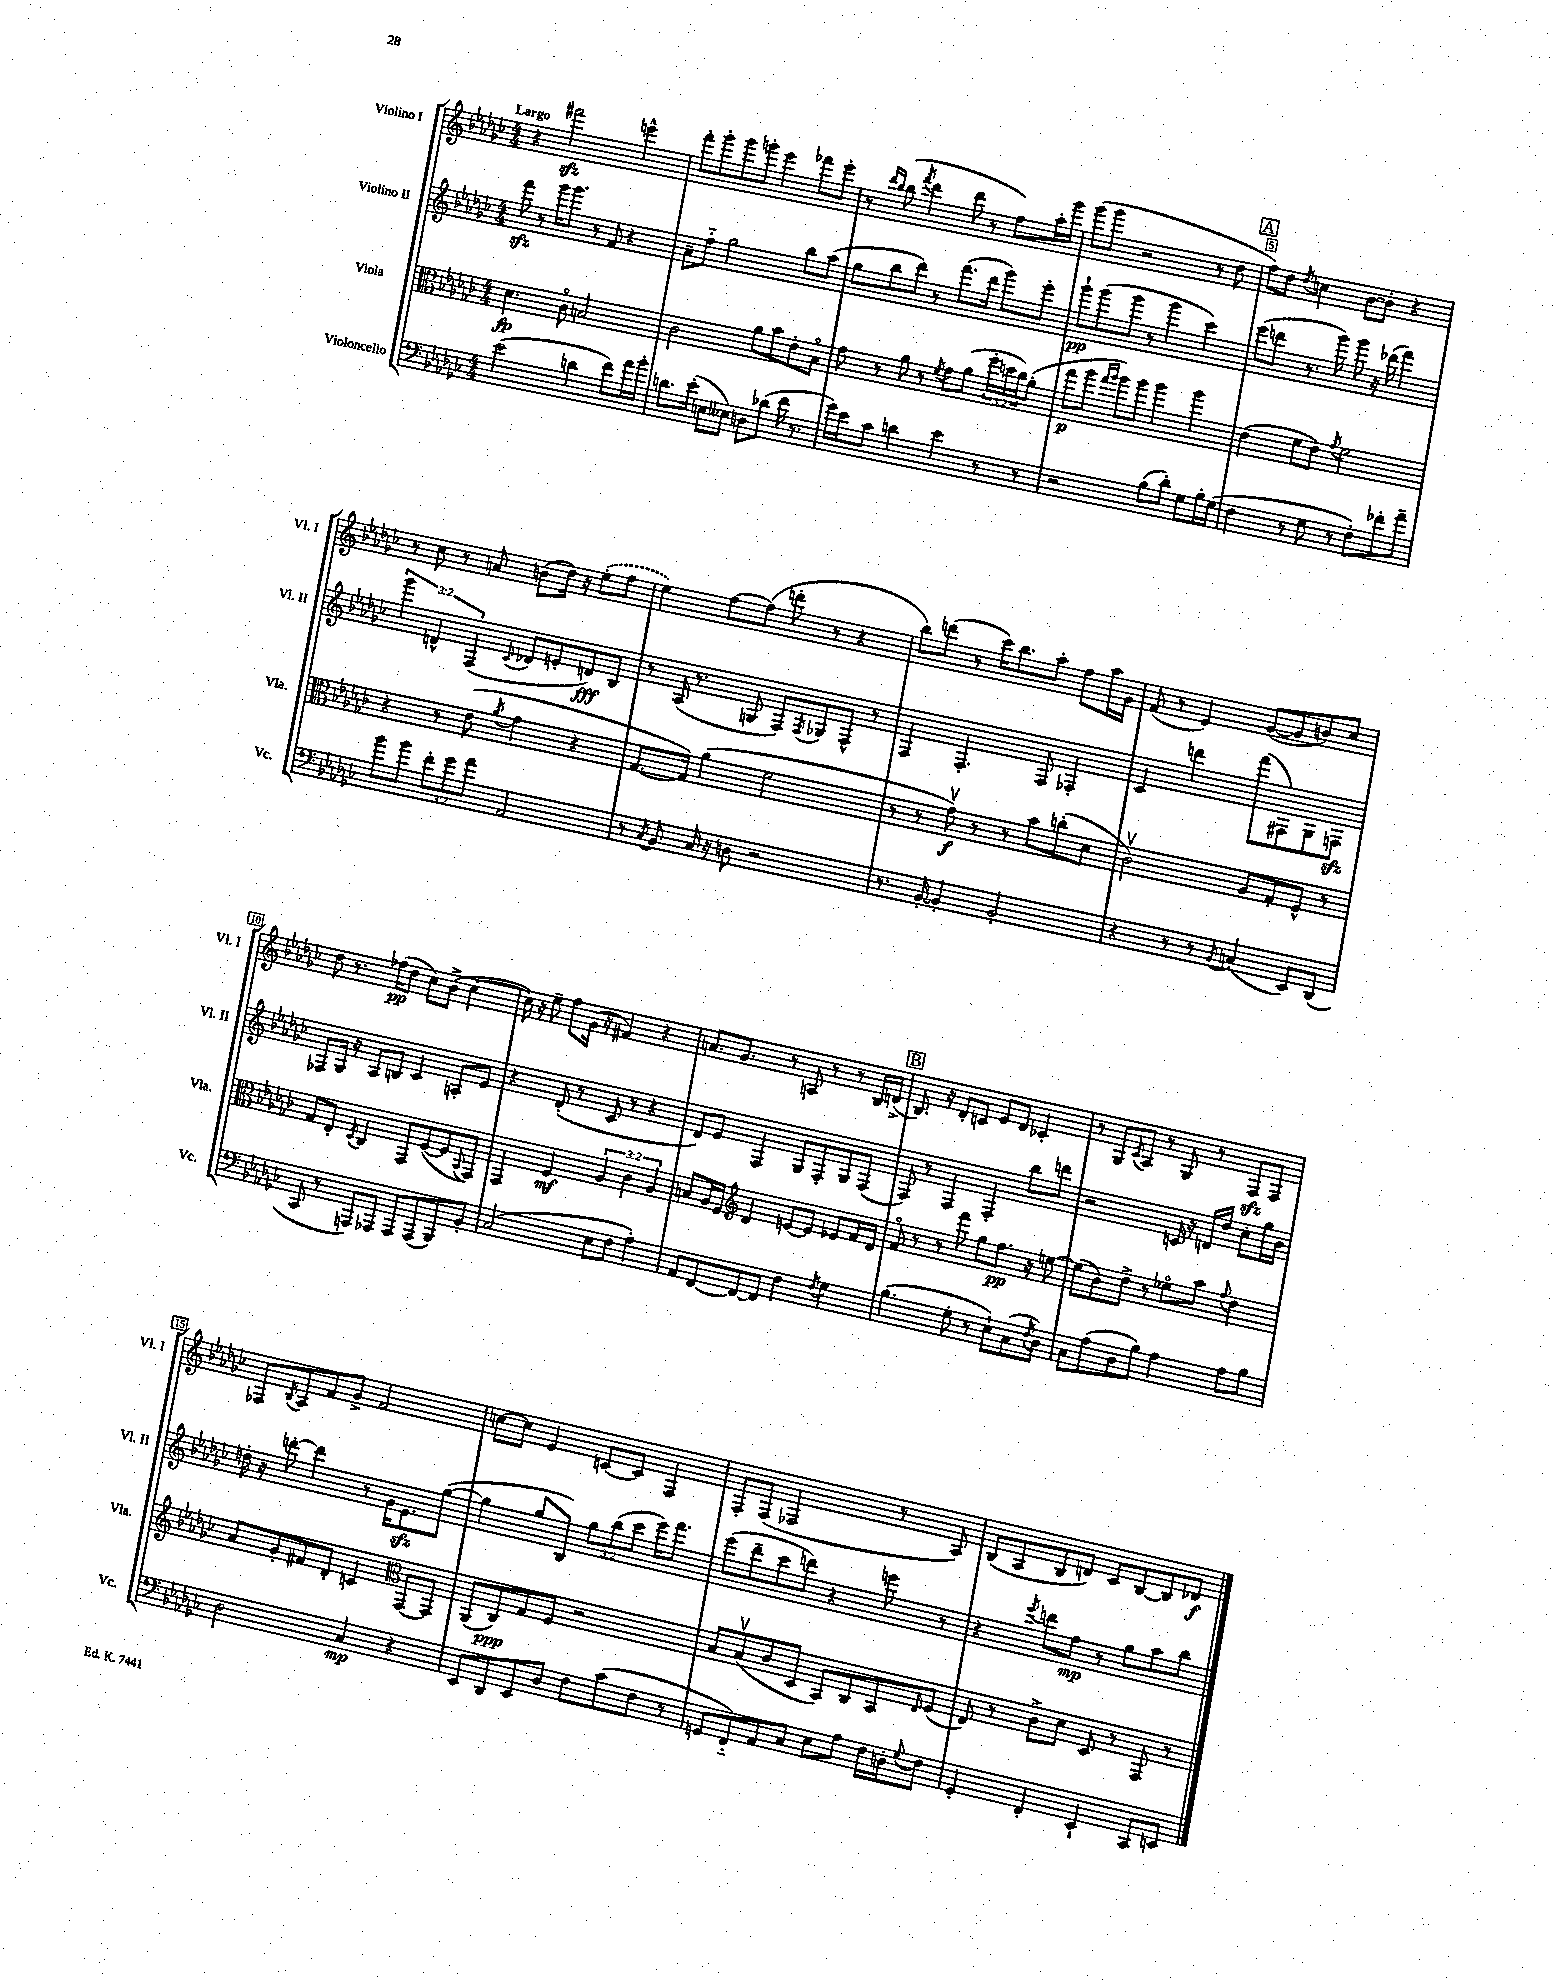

**kern	**dynam	**kern	**dynam	**kern	**dynam	**kern	**dynam
*part4	*part4	*part3	*part3	*part2	*part2	*part1	*part1
*staff4	*staff4	*staff3	*staff3	*staff2	*staff2	*staff1	*staff1
*I"Violoncello	*	*I"Viola	*	*I"Violino II	*	*I"Violino I	*
*I'Vc.	*	*I'Vla.	*	*I'Vl. II	*	*I'Vl. I	*
*clefF4	*	*clefC3	*	*clefG2	*	*clefG2	*
*k[b-e-a-d-g-c-]	*	*k[b-e-a-d-g-c-]	*	*k[b-e-a-d-g-c-]	*	*k[b-e-a-d-g-c-]	*
*M4/4	*	*M4/4	*	*M4/4	*	*M4/4	*
=1	=1	=1	=1	=1	=1	=1	=1
!	!	!	!	!	!	!LO:TX:a:B:t=Largo	!
(2e-\	.	4.d-\	fp	8fffzz\	.	4r	.
.	.	.	.	8r	.	.	.
.	.	.	.	16ggg-\KL	.	2fff#Xzz\	.
.	.	.	.	8.ggg-\J	.	.	.
.	.	8c-\	.	.	.	.	.
4dn\	.	2Bn/	.	8r	.	.	.
.	.	.	.	8f/	.	.	.
8f\L)	.	.	.	4r	.	4eeen^^\	.
16a-\L	.	.	.	.	.	.	.
16b-'\JJ	.	.	.	.	.	.	.
=2	=2	=2	=2	=2	=2	=2	=2
8.dn\L	.	2c-\	.	8a-~\L	.	8fff'\L	.
.	.	.	.	8ff\J	.	8ggg-'\	.
(16e-'\Jk	.	.	.	.	.	.	.
8En\L	.	.	.	2gg-\	.	8ggg-\	.
8E--X\J)	.	.	.	.	.	8gggn'\J	.
8Dn\L	.	8a-\L	.	.	.	4eee-\	.
(8d-X\J	.	8b-\	.	.	.	.	.
16f\	.	8e-'\	.	8bb-\L	.	8fff-X\L	.
8.r	.	.	.	.	.	.	.
.	.	8B-\J	.	(8aa-\J	.	8eee-'\J	.
=3	=3	=3	=3	=3	=3	=3	=3
16g-\LL)	.	8g-\	.	8gg-\L	.	8r	.
16e-\J	.	.	.	.	.	.	.
.	.	.	.	.	.	16qqddd-/LL	.
.	.	.	.	.	.	16qqbb-/JJ	.
8c-\J	.	8r	.	8bb-\	.	(8bb-\	.
.	.	.	.	.	.	8qfff/	.
4dn\	.	8a-\	.	8ddd-\J)	.	4ddd-\	.
.	.	8r	.	8r	.	.	.
.	.	8qf/	.	.	.	.	.
4e-\	.	8g-\L	.	(8.fff\L	.	8ddd-\	.
.	.	(8a-\J	.	.	.	8r	.
.	.	.	.	16ddd-\Jk	.	.	.
8r	.	24ff'\LL	.	8ggg-\L)	.	8ff\L)	.
.	.	24ddn\	.	.	.	.	.
.	.	24cc-\J)	.	.	.	.	.
8r	.	(8a-'\J	.	8eee-'\J	.	16aa-'\L	.
.	.	.	.	.	.	16ggg-\JJ	.
=4	=4	=4	=4	=4	=4	=4	=4
2r	.	8gg-\L	p	8ggg-`\L	pp	(8ggg-\L	.
.	.	8aa-\J	.	(8ggg-\	.	8ggg-\J	.
.	.	16qqgg-/LL	.	.	.	.	.
.	.	16qqaa-/JJ	.	.	.	.	.
.	.	8aa-\L)	.	8ggg-\J	.	2r	.
.	.	8aa-\J	.	8r	.	.	.
(8B-\L	.	4aa-\	.	4ggg-\	.	.	.
8d-'\J)	.	.	.	.	.	.	.
8G-\L	.	4aa-\	.	4ccc-\)	.	8r	.
16B-'\L	.	.	.	.	.	8dd-\	.
(16G-\JJ	.	.	.	.	.	.	.
!!LO:REH:place=s1:t=A
=5	=5	=5	=5	=5	=5	=5	=5
4F\	.	(4e-\	.	(8eee-\L	.	8ff\L)	.
.	.	.	.	8dddn\J	.	8dd-\J	.
.	.	.	.	.	.	8qdd-/	.
8r	.	8f\L	.	8.r	.	4ccn\	.
8G-\	.	8e-\J)	.	.	.	.	.
.	.	.	.	16ggg-\)	.	.	.
.	.	8qg-/	.	.	.	.	.
8r	.	2f\	.	8ggg-\	.	[8b-\L	.
8F'\L)	.	.	.	16r	.	8b-'\J]	.
.	.	.	.	(16ddd-X\	.	.	.
8f-X'\	.	.	.	4fff\)	.	4r	.
8a-~\J	.	.	.	.	.	.	.
!!LO:LB:g=z
=6	=6	=6	=6	=6	=6	=6	=6
8b-\L	.	4r	.	6ggg-\	.	8r	.
8b-\J	.	.	.	.	.	8cc-\	.
.	.	.	.	6dn^^/	.	.	.
12f'\L	.	8r	.	.	.	8r	.
12g-\	.	.	.	(6F/	.	.	.
.	.	(8e-\	.	.	.	8an/	.
12a-\J	.	.	.	.	.	.	.
.	.	8qa-/	.	8qqc-/	.	.	.
2AA-/	.	4g-\	.	8d-X/L	.	(8bn\L	.
.	.	.	.	8en'/	.	16dd-\Jk)	.
.	.	.	.	.	.	16r	.
.	.	4r	.	8dn/)	fff	(8ee-'\L	.
.	.	.	.	8B-/J	.	8ff\J	.
=7	=7	=7	=7	=7	=7	=7	=7
8r	.	[8.G-/L	.	8r	.	4ee-\)	.
8qC-/	.	.	.	.	.	.	.
8BB-/	.	.	.	(16A-/	.	.	.
.	.	16G-/Jk])	.	8.r	.	.	.
16C-/	.	(4a-\	.	.	.	[8ff\L	.
16r	.	.	.	.	.	.	.
8Dn\	.	.	.	8Gn/	.	(8ff\J]	.
2r	.	2f\	.	8F/L)	.	8dddn'\	.
.	.	.	.	8qF/	.	.	.
.	.	.	.	8G-X/	.	8r	.
.	.	.	.	8F^^/J	.	4r	.
.	.	.	.	8r	.	.	.
=8	=8	=8	=8	=8	=8	=8	=8
8.r	.	8r	.	4F/	.	8bb-\L)	.
.	.	8r	.	.	.	(8dddn\J	.
[16BB-'/	.	.	.	.	.	.	.
4BB-'/]	.	8g-v\)	f	4.F'/	.	8r	.
.	.	8r	.	.	.	16ccc-\KL)	.
.	.	.	.	.	.	8.bb-\	.
2BB-'/	.	8r	.	.	.	.	.
.	.	8b-\L	.	8F/	.	8aa-'\J	.
.	.	(8ccn'\	.	4F-X'/	.	8ff\L	.
.	.	8d-\J	.	.	.	16aa-\L	.
.	.	.	.	.	.	16g-\JJ	.
=9	=9	=9	=9	=9	=9	=9	=9
4r	.	2c-v\)	.	4c-/	.	(8f/	.
.	.	.	.	.	.	8r	.
8r	.	.	.	4dddn\	.	4e-/)	.
8r	.	.	.	.	.	.	.
8qBB-/	.	.	.	.	.	.	.
(4Cn/	.	8A-/L	.	(8fff\L	.	([8g-/L	.
.	.	8G-'/	.	8F#X\)	.	8g-/]	.
8EE-/L)	.	8F^^/J	.	8G-\	.	8bn/)	.
(8DD-/J	.	8r	.	8Fnzz\J	.	8cc-/J	.
!!LO:LB:g=z
=10	=10	=10	=10	=10	=10	=10	=10
8CC-/	.	8G-/L	.	8F-X/L	.	8dd-\	.
8r	.	8E-'/J	.	16G-/Jk	.	8.r	.
.	.	.	.	16r	.	.	.
.	.	8qD-/	.	.	.	.	.
8AAAn/L)	.	4C-/	.	8A-/L	.	.	.
.	.	.	.	.	.	(16ff-X\KL	pp
8AAA-X/J	.	.	.	8Bn/J	.	8dd-\J	.
8AAA-/L	.	8GG-/L	.	4c-/	.	8cc-\L)	.
(8AAA-/	.	([8F/	.	.	.	(8b-^\J	.
8BBB-/)	.	8F/]	.	8An'/L	.	[4cc-\	.
.	.	8qqBB-/	.	.	.	.	.
8BB-'/J	.	8GG-/J)	.	8e-/J	.	.	.
=11	=11	=11	=11	=11	=11	=11	=11
(2C-/	.	4GG-/	.	4r	.	16cc-\])	.
.	.	.	.	.	.	16r	.
.	.	.	.	.	.	8ee-~\	.
.	.	4F/	mf	(8d-'/	.	8ff\L	.
.	.	.	.	8r	.	(16g-\Jk	.
.	.	.	.	.	.	16r	.
8E-\L	.	6A-/	.	8c-/	.	4f#X/)	.
8F\J	.	.	.	8r	.	.	.
.	.	6c-\	.	.	.	.	.
4A-'\)	.	.	.	4r	.	4r	.
.	.	6A-/	.	.	.	.	.
=12	=12	=12	=12	=12	=12	=12	=12
8AA-/L	.	8Bn/L	.	8d-/L)	.	8.an/L	.
[8FF/	.	16A-/L	.	8e-/J	.	.	.
.	.	16F/JJ	.	.	.	8.g-/J	.
*	*	*clefG2	*	*	*	*	*
8FF/_	.	4d-/	.	4F/	.	.	.
8FF/J]	.	.	.	.	.	8r	.
4F\	.	[8en/L	.	8G-/L	.	8An/	.
.	.	8e/J]	.	8F'/	.	8r	.
8qF/	.	.	.	.	.	.	.
4G-\	.	8e-X/L	.	8G-/	.	8r	.
.	.	16f/L	.	(8F/J	.	16B-/LL	.
.	.	16d-/JJ	.	.	.	(16dn^/JJ	.
!!LO:REH:place=s1:t=B
=13	=13	=13	=13	=13	=13	=13	=13
(4.B-\	.	8f/	.	8F/)	.	8.B-/)	.
.	.	8r	.	8r	.	.	.
.	.	.	.	.	.	16r	.
.	.	8r	.	4F/	.	8d-'/L	.
8G-'\	.	8fff\	.	.	.	8cn/J	.
8r	.	8gg-\L	.	4F'/	.	8e-/L	.
8E-`\L)	.	8.ff\J	pp	.	.	8d-/J	.
(8C-\	.	.	.	8bb-\L	.	4c-X'/	.
.	.	16r	.	.	.	.	.
8qF/	.	.	.	.	.	.	.
8D-\J)	.	[8een\	.	8dddn\J	.	.	.
=14	=14	=14	=14	=14	=14	=14	=14
8C-\L	.	(8ee\L]	.	2r	.	8r	.
(8A-\	.	8b-\)	.	.	.	8G-/L	.
.	.	.	.	.	.	8qc-/	.
8D-\	.	8dd-^\J	.	.	.	8A-/J	.
8B-\J)	.	8r	.	.	.	8r	.
4A-\	.	8ee-X\L	.	16cn/	.	8G-/	.
.	.	.	.	16r	.	.	.
.	.	8aa-\J	.	16dn/LL	.	8r	.
.	.	.	.	16dd-/JJ	.	.	.
.	.	8qqff/	.	.	.	.	.
8A-\L	.	4dd-\	.	8cc-'\L	.	8Fzz/L	.
8B-\J	.	.	.	16gg-\L	.	8F/J	.
.	.	.	.	16b-\JJ	.	.	.
!!LO:LB:g=z
=15	=15	=15	=15	=15	=15	=15	=15
2D-\	.	8a-/L	.	16ddn'\	.	8F-X/L	.
.	.	.	.	16r	.	.	.
.	.	.	.	.	.	8qB-/	.
.	.	8g-'/	.	[8dddn'\	.	8A-/	.
.	.	8f#X/	.	4ddd\]	.	8f/	.
.	.	8d-'/J	.	.	.	8g-^/J	.
4C-/	mp	4cn/	.	8r	.	2f/	.
.	.	.	.	16g-\KL	.	.	.
.	.	.	.	8.e-zz\	.	.	.
*	*	*clefC3	*	*	*	*	*
4r	.	[8GG-/L	.	.	.	.	.
.	.	8GG-/J]	.	([8gg-\J	.	.	.
=16	=16	=16	=16	=16	=16	=16	=16
8EE-/L	.	(8AA-/L	.	4gg-\]	.	[8ccn\L	.
8DD-/	.	8C-/)	ppp	.	.	8cc\J]	.
8EE-/	.	8G-/	.	8gg-/L	.	4e-/	.
8D-/J	.	8F/J	.	8B-/J)	.	.	.
8F\L	.	2r	.	12gg-\L	.	[8cn/L	.
.	.	.	.	(12bb-\	.	.	.
(8c-\	.	.	.	.	.	8c/J]	.
.	.	.	.	12ccc-\J	.	.	.
8F\J	.	.	.	16eee-\KL)	.	4F/	.
.	.	.	.	8.fff\J	.	.	.
8r	.	.	.	.	.	.	.
=17	=17	=17	=17	=17	=17	=17	=17
8GGn/L	.	8B-/L	.	(8eee-\L	.	8F'/L	.
8FF/)	.	(8B-v/	.	8ddd-~\	.	(8F/J	.
8AA-/	.	8c-/	.	8ccc-\	.	2F-X/	.
8C-/J	.	8D-/J	.	8dddn\J)	.	.	.
8E-\L	.	8BB-/L)	.	4r	.	.	.
8A-\J	.	8C-/	.	.	.	.	.
16F\LL	.	8BB-/	.	8eeen\	.	8r	.
16Dn'\J	.	.	.	.	.	.	.
8qqG-/	.	16qqE-/	.	.	.	.	.
8F\J	.	(8F/J	.	8r	.	8A-/)	.
=18	=18	=18	=18	=18	=18	=18	=18
4GG-'/	.	8E-/)	.	4r	.	(8B-/L	.
.	.	8r	.	.	.	8A-/	.
.	.	.	.	8qeee-/	.	.	.
4FF'/	.	8c-^\L	.	8dddn\L	.	8B-/	.
.	.	8d-\J	.	8ff\J	mp	8dn/J)	.
4EE-`/	.	8D-/	.	8r	.	8c-/L	.
.	.	8r	.	8gg-\L	.	[8B-/	.
8CC-/L	.	8GG-/	.	8aa-\	.	8B-/]	.
8EEn/J	.	8r	.	8bb-\J	.	8d-X/J	f
==	==	==	==	==	==	==	==
*-	*-	*-	*-	*-	*-	*-	*-
